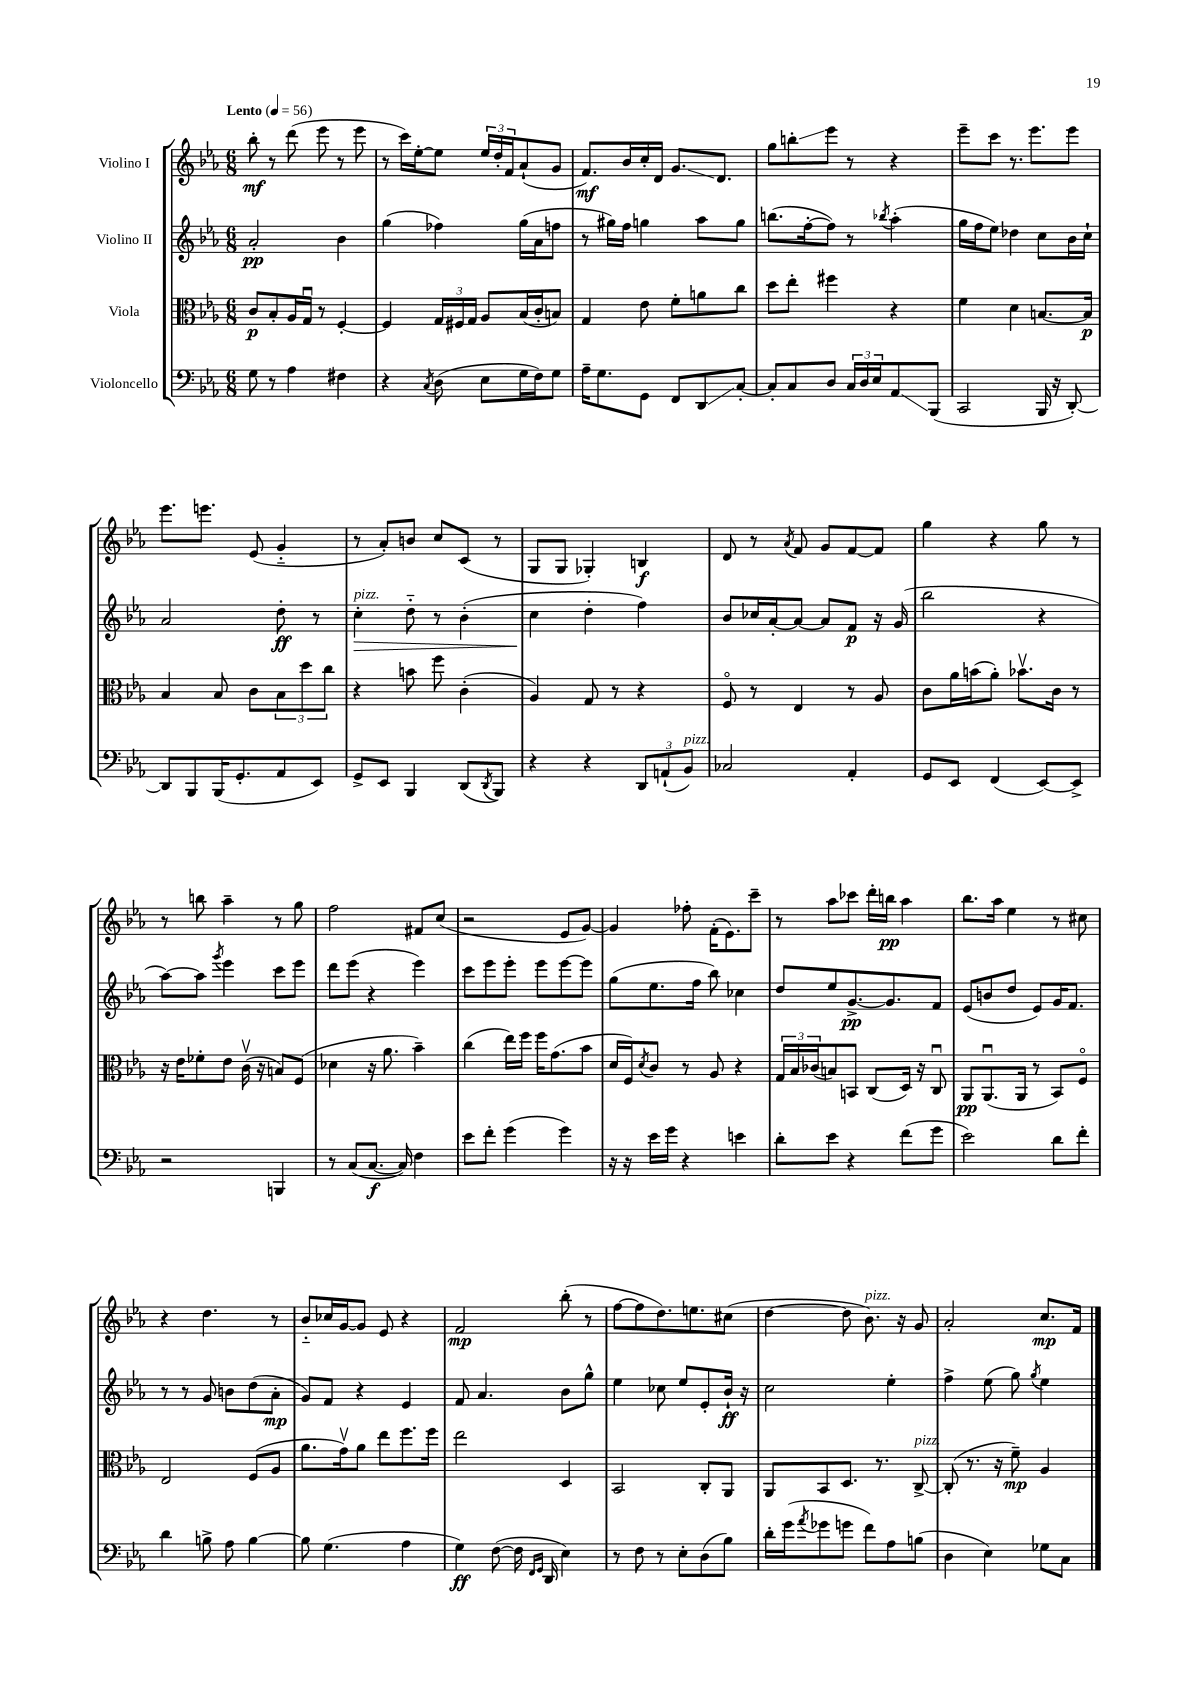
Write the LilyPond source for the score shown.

<<
\new StaffGroup <<
\new Staff = "s0" \with { instrumentName = "Violino I" } {
    \clef treble \key ees \major \numericTimeSignature \time 6/8 \tempo "Lento" 4 = 56
    bes''8-.\mf r8 d'''8( ees'''8 r8 ees'''8 |
    r8 c'''16) ees''16~-. ees''8 \tuplet 3/2 { ees''16 d''16-. f'16 } aes'8-!( g'8 |
    f'8.\mf) bes'16 c''16-. d'16 g'8.\glissando d'8. |
    g''8 b''8-.\glissando ees'''8 r8 r4 |
    ees'''8-- c'''8 r8. ees'''8. ees'''8 |
    ees'''8. e'''8. ees'8( g'4-_ |
    r8 aes'8-.) b'8 c''8 c'8( r8 |
    g8 g8 ges4-.) b4\f |
    d'8 r8 \acciaccatura { aes'8 } f'8 g'8 f'8~ f'8 |
    g''4 r4 g''8 r8 |
    r8 b''8 aes''4-- r8 g''8 |
    f''2 fis'8 c''8( |
    r2 ees'8 g'8~) |
    g'4 fes''8-. f'16-.( ees'8.) c'''8-- |
    r8 aes''8 ces'''8 d'''16-. b''16\pp aes''4 |
    bes''8. aes''16 ees''4 r8 cis''8 |
    r4 d''4. r8 |
    bes'8-_ ces''16 g'16~ g'8 ees'8 r4 |
    f'2\mp bes''8-.( r8 |
    f''8~ f''8 d''8.) e''8. cis''8( |
    d''4~ d''8 bes'8.^\markup { \italic "pizz." }) r16 g'8 |
    aes'2-. c''8.\mp f'16 \bar "|." |
}
\new Staff = "s1" \with { instrumentName = "Violino II" } {
    \clef treble \key ees \major \numericTimeSignature \time 6/8
    aes'2-.\pp bes'4 |
    g''4( fes''4) g''16( aes'16 f''8 |
    r8 gis''16) f''16 g''4 aes''8 g''8 |
    b''8.( f''16~-. f''8) r8 \acciaccatura { bes''8 } aes''4-.( |
    g''16 f''16 ees''8) des''4 c''8 bes'16 c''16-! |
    aes'2 d''8-.\ff r8 |
    c''4-.\>^\markup { \italic "pizz." } d''8-_ r8 bes'4-.( |
    c''4\! d''4-. f''4) |
    bes'8 ces''16 aes'16~-. aes'8~ aes'8 f'8\p r16 g'16( |
    bes''2 r4 |
    aes''8~) aes''8 \acciaccatura { g'''8 } ees'''4 c'''8 ees'''8 |
    d'''8 ees'''8( r4 ees'''4) |
    c'''8 ees'''8 ees'''8-. ees'''8 ees'''8~ ees'''8 |
    g''8( ees''8. f''16 bes''8) ces''4 |
    d''8 ees''8 g'8.~->\pp g'8. f'8 |
    ees'8( b'8 d''8 ees'8) g'16 f'8. |
    r8 r8 g'8 b'8 d''8( aes'8-.\mp |
    g'8) f'8 r4 ees'4 |
    f'8 aes'4. bes'8 g''8-^ |
    ees''4 ces''8 ees''8 ees'8-. bes'16-!\ff r16 |
    c''2 ees''4-. |
    f''4-> ees''8( g''8) \acciaccatura { g''8 } ees''4 \bar "|." |
}
\new Staff = "s2" \with { instrumentName = "Viola" } {
    \clef alto \key ees \major \numericTimeSignature \time 6/8
    c'8\p bes8-. aes16 g16\downbow r8 f4~-. |
    f4 \tuplet 3/2 { g16 fis16 g16 } aes8 bes16( c'16-. b8) |
    g4 ees'8 f'8-. a'8 c''8 |
    d''8 ees''8-. fis''4 r4 |
    f'4 d'4 b8.~ b16\p |
    bes4 bes8 c'8 \tuplet 3/2 { bes8 d''8 c''8 } |
    r4 b'8 f''8 c'4-.( |
    aes4) g8 r8 r4 |
    f8\flageolet r8 ees4 r8 aes8 |
    c'8 aes'16 b'16( aes'8-.) bes'8.\upbow c'16 r8 |
    r16 ees'16 fes'8-. ees'8 c'16\upbow( r16 b8) f8( |
    des'4 r16 aes'8. bes'4--) |
    c''4( ees''16) f''16 f''16 g'8.( bes'8 |
    d'16 f16) \acciaccatura { d'8 } c'8 r8 aes8 r4 |
    \tuplet 3/2 { g16 bes16 ces'16( } b8) b,8 c8( d16) r16 c8\downbow |
    aes,8\pp aes,8.\downbow( aes,16 r8 bes,8) f8\flageolet |
    ees2 f8( aes8 |
    aes'8. g'16\upbow) aes'8 ees''8 f''8. f''16 |
    ees''2 d4 |
    bes,2 c8-. aes,8 |
    aes,8 bes,8 d8. r8. c8~->^\markup { \italic "pizz." } |
    c8-.( r8. r16 f'8--\mp) aes4 \bar "|." |
}
\new Staff = "s3" \with { instrumentName = "Violoncello" } {
    \clef bass \key ees \major \numericTimeSignature \time 6/8
    g8 r8 aes4 fis4 |
    r4 \acciaccatura { c8 } d8( ees8 g16 f16) g8 |
    aes16-- g8. g,8 f,8 d,8\glissando c8~-. |
    c8-. c8 d8 \tuplet 3/2 { c16 d16 ees16 } aes,8\glissando bes,,8( |
    c,2 bes,,16 r16 d,8~-.) |
    d,8 bes,,8 bes,,16( g,8.-. aes,8 ees,8) |
    g,8-> ees,8 bes,,4 d,8( \acciaccatura { d,8 } bes,,8) |
    r4 r4 \tuplet 3/2 { d,8 a,8-!( bes,8^\markup { \italic "pizz." }) } |
    ces2 aes,4-. |
    g,8 ees,8 f,4( ees,8~) ees,8-> |
    r2 b,,4 |
    r8 c8( c8.~\f c16) f4 |
    ees'8 f'8-. g'4( g'4) |
    r16 r16 ees'16 g'16 r4 e'4 |
    d'8-. ees'8 r4 f'8( g'8 |
    ees'2) d'8 f'8-. |
    d'4 b8-> aes8 b4~ |
    b8 g4.( aes4 |
    g4\ff) f8~( f16 \grace { f,16 g,16 } d,16 ees4) |
    r8 f8 r8 ees8-. d8( bes8) |
    d'16-. g'16( \acciaccatura { aes'8 } ges'8 g'8 f'8) aes8 b8( |
    d4 ees4) ges8 c8 \bar "|." |
}
>>
>>
\layout { \context { \Score \remove "Bar_number_engraver" } }
